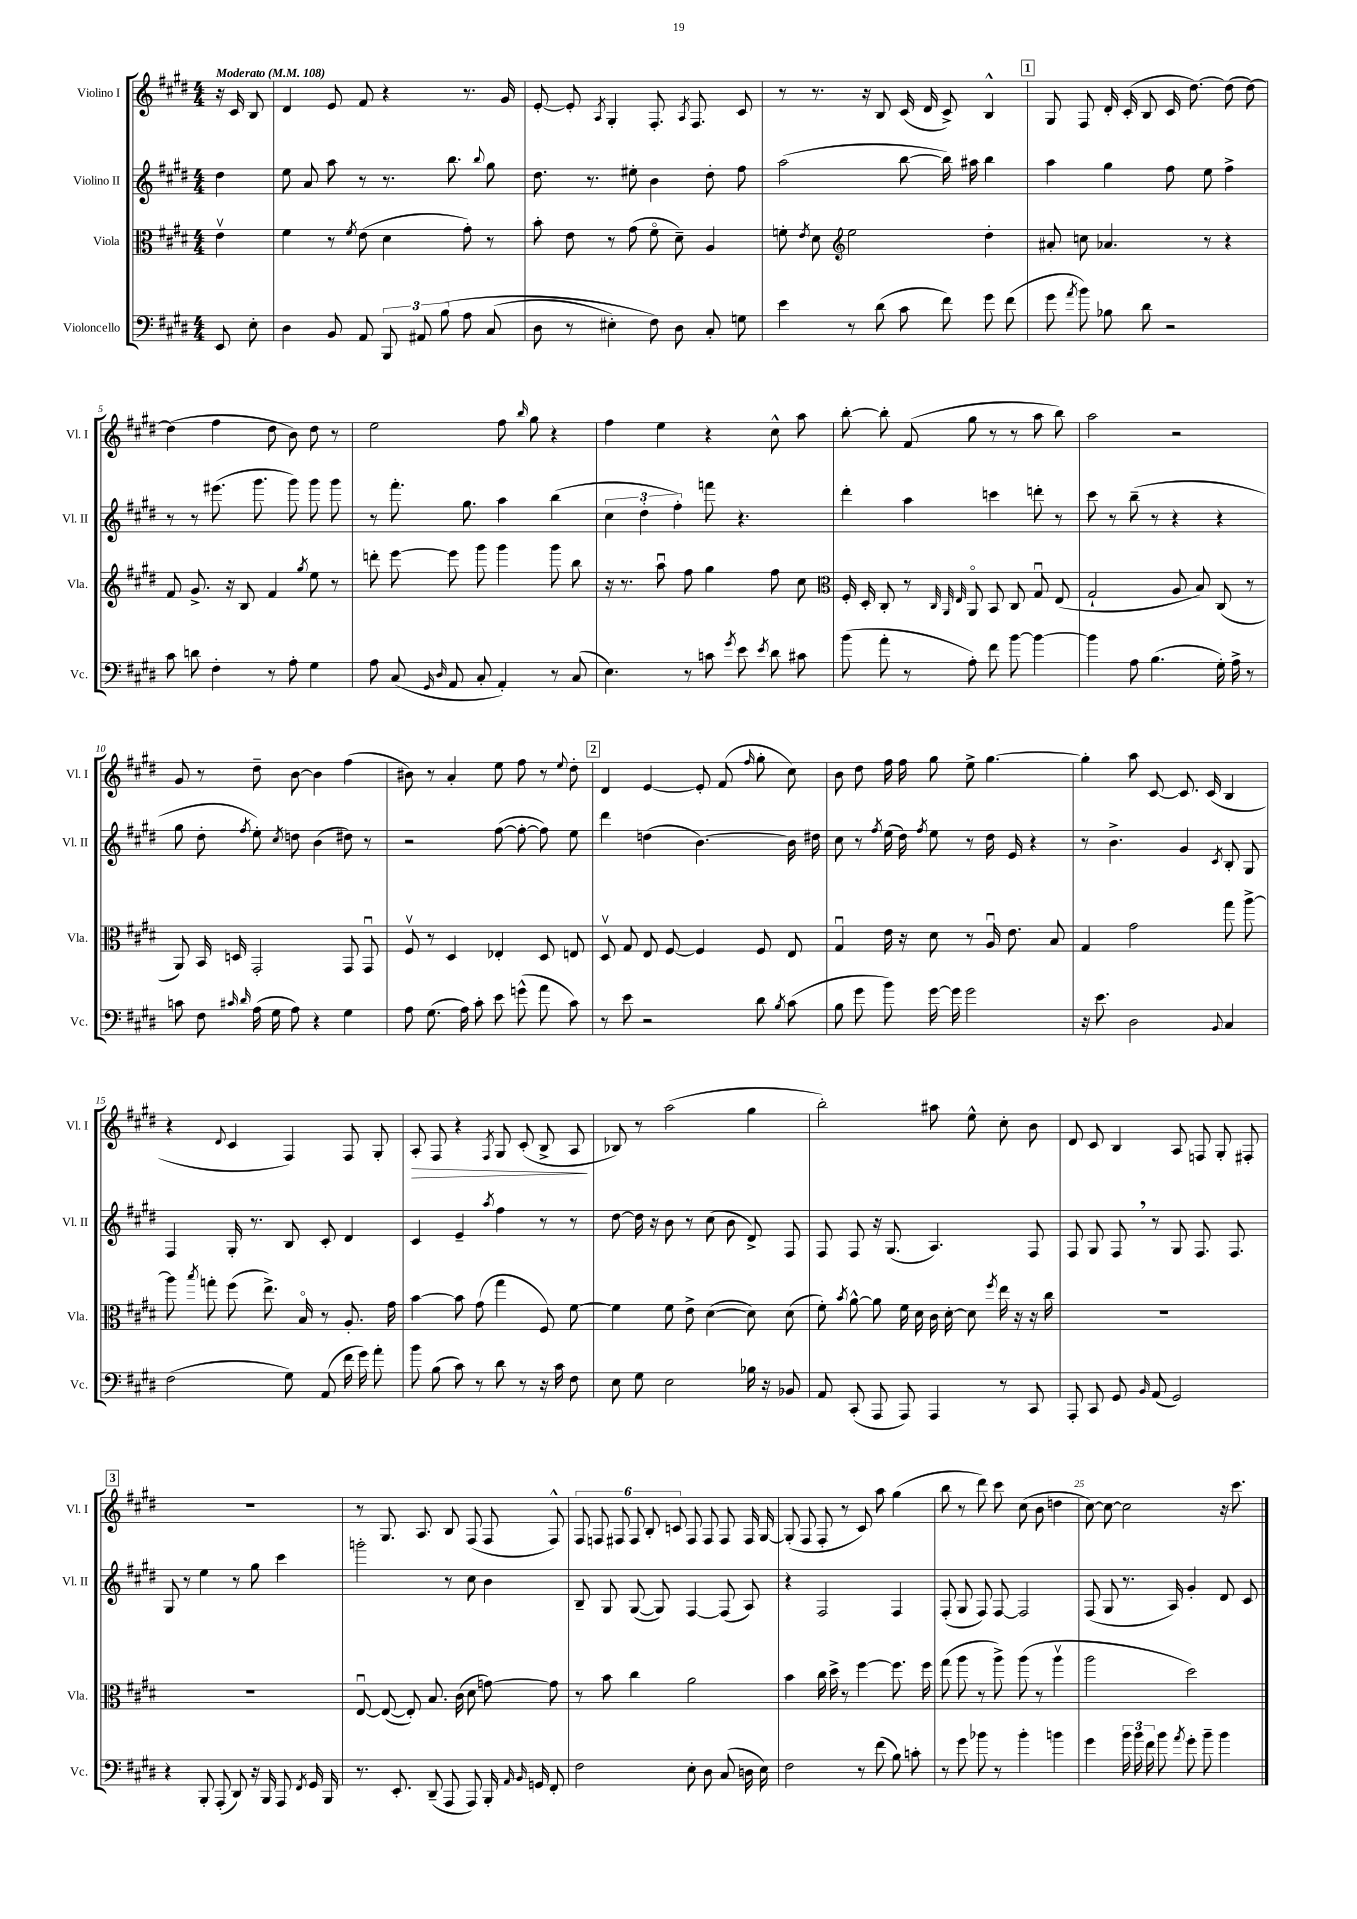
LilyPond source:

<<
\new StaffGroup <<
\new Staff = "s0" \with { instrumentName = "Violino I" shortInstrumentName = "Vl. I" } {
    \clef treble \key e \major \numericTimeSignature \time 4/4 \partial 4 \tempo "Moderato" 4 = 108
    \autoBeamOff r16 cis'16 b8 |
    dis'4 e'8 fis'8 r4 r8. gis'16 |
    e'8~-. e'8-. \acciaccatura { a8 } gis4-. fis8.-. \acciaccatura { a8 } fis8. cis'8 |
    r8 r8. r16 b8 cis'16( dis'16 cis'8->) b4-^ |
    \mark \markup { \box "1" } gis8 fis8 dis'16-. cis'16-.( b8 cis'16 dis''8.~) dis''8( dis''8~) |
    dis''4( fis''4 dis''8 b'8) dis''8 r8 |
    e''2 fis''8 \grace { b''16 } gis''8 r4 |
    fis''4 e''4 r4 cis''8-^ a''8 |
    b''8~-. b''8-. fis'8( gis''8 r8 r8 a''8 b''8) |
    a''2 r2 |
    gis'8 r8 dis''8-- b'8~ b'4 fis''4( |
    bis'8) r8 a'4-. e''8 fis''8 r8 \appoggiatura { e''8 } dis''8-. |
    \mark \markup { \box "2" } dis'4 e'4~ e'8-. fis'8( \grace { fis''16 } gis''8-. cis''8) |
    b'8 dis''8 fis''16 fis''16 gis''8 e''8-> gis''4.~ |
    gis''4-. a''8 cis'8~ cis'8. cis'16( b4 |
    r4 \appoggiatura { dis'8 } cis'4 fis4) fis8 gis8-. |
    a8-.\> fis8 r4 \acciaccatura { fis8 } gis8 cis'8-.( b8-> a8\! |
    bes8) r8 a''2( gis''4 |
    b''2-.) ais''8 e''8-^ cis''8-. b'8 |
    dis'8 cis'8 b4 a8 f8 gis8-. fis8-. |
    \mark \markup { \box "3" } R1 |
    r8 gis8. a8. b8 fis8( fis8 fis8-^) |
    \tuplet 6/4 { fis8 f8 fis8 fis8 b8-. c'8 } fis8 fis8 fis8 fis16 gis16~ |
    gis8-.( fis8 fis8-. r8 cis'8) a''8 gis''4( |
    b''8 r8 dis'''8) cis'''8 cis''8( b'8 d''4 |
    cis''8~) cis''8~ cis''2 r16 cis'''8. \bar "|." |
}
\new Staff = "s1" \with { instrumentName = "Violino II" shortInstrumentName = "Vl. II" } {
    \clef treble \key e \major \numericTimeSignature \time 4/4 \partial 4
    \autoBeamOff dis''4 |
    e''8 a'8 a''8 r8 r8. b''8. \appoggiatura { b''8 } gis''8 |
    dis''8. r8. eis''8-. b'4 dis''8-. fis''8 |
    a''2( b''8~ b''16) ais''16 b''4 |
    \mark \markup { \box "1" } a''4 gis''4 fis''8 e''8 fis''4-> |
    r8 r8 eis'''8.( gis'''8. gis'''8) gis'''8 gis'''8 |
    r8 fis'''8.-. gis''8. a''4 b''4( |
    \tuplet 3/2 { cis''4 dis''4-. fis''4-.) } f'''8 r4. |
    dis'''4-. a''4 c'''4 d'''8-. r8 |
    cis'''8 r8 b''8--( r8 r4 r4 |
    gis''8 dis''8-. \acciaccatura { fis''8 } e''8-.) \acciaccatura { cis''8 } d''8 b'4( dis''8) r8 |
    r2 fis''8~( fis''8~-. fis''8) e''8 |
    \mark \markup { \box "2" } dis'''4 d''4( b'4.~) b'16 dis''16 |
    cis''8 r8 \acciaccatura { fis''8 } e''16( dis''16) \acciaccatura { fis''8 } e''8 r8 dis''16 e'16 r4 |
    r8 b'4.-> gis'4 \acciaccatura { cis'8 } b8-. gis8 |
    fis4 gis16-. r8. b8 cis'8-. dis'4 |
    cis'4 e'4-- \acciaccatura { a''8 } fis''4 r8 r8 |
    dis''8~ dis''16 r16 b'8 r8 cis''8( b'8 dis'8->) fis8 |
    fis8 fis8 r16 gis8.( a4.) fis8 |
    fis8 gis8 fis8 \breathe r8 gis8 fis8. fis8. |
    \mark \markup { \box "3" } gis8 r8 e''4 r8 gis''8 cis'''4 |
    g'''2-. r8 cis''8 b'4 |
    b8-- gis8 gis8~( gis8) fis4~ fis8( a8) |
    r4 fis2 fis4 |
    fis8-.( gis8 fis8) fis8~ fis2 |
    fis8( gis8 r8. a16) gis'4-. dis'8 cis'8 \bar "|." |
}
\new Staff = "s2" \with { instrumentName = "Viola" shortInstrumentName = "Vla." } {
    \clef alto \key e \major \numericTimeSignature \time 4/4 \partial 4
    \autoBeamOff e'4\upbow |
    fis'4 r8 \acciaccatura { fis'8 } e'8( dis'4 gis'8-.) r8 |
    b'8-. e'8 r8 gis'8( fis'8\flageolet dis'8--) a4 |
    f'8-. \acciaccatura { e'8 } dis'8 \clef treble e''2 dis''4-. |
    \mark \markup { \box "1" } ais'8-. c''8 aes'4. r8 r4 |
    fis'8 gis'8.-> r16 b8 fis'4 \acciaccatura { gis''8 } e''8 r8 |
    d'''8-. e'''8~ e'''8 gis'''8 gis'''4 gis'''8 b''8 |
    r16 r8. a''8\downbow fis''8 gis''4 fis''8 cis''8 |
    \clef alto fis16-. dis16-. cis8-. r8 \grace { cis32 a,32 e32 } a,8\flageolet b,8 cis8 gis8\downbow e8( |
    gis2-! a8 b8) cis8( r8 |
    a,8) b,16 d16 gis,2-. gis,8 gis,8\downbow |
    fis8\upbow r8 dis4 ees4-. dis8 e8 |
    \mark \markup { \box "2" } dis8\upbow gis8 e8 fis8~ fis4 fis8 e8 |
    gis4\downbow e'16 r16 dis'8 r8 a16\downbow e'8. b8 |
    gis4 gis'2 gis''8 a''8~-> |
    a''8 \acciaccatura { b''8 } g''8-. fis''8( e''8.->) b16\flageolet r8 a8.-. gis'16 |
    b'4~ b'8 gis'8( gis''4 fis8) fis'8~ |
    fis'4 fis'8 e'8-> dis'4~( dis'8) dis'8( |
    fis'8-.) \acciaccatura { b'8 } a'8~-^ a'8 fis'16 dis'16 cis'16 dis'16~-. dis'8 \acciaccatura { fis''8 } e''16 r16 r16 cis''16 |
    R1 |
    \mark \markup { \box "3" } R1 |
    e8~\downbow e8~( e8-.) b8. cis'16( dis'8 g'8~) g'8 |
    r8 b'8 cis''4 a'2 |
    b'4 cis''16 dis''16-> r8 fis''4~ fis''8. fis''16 |
    gis''8( a''8 r8 a''8->) a''8( r8 a''4\upbow |
    a''2 dis''2) \bar "|." |
}
\new Staff = "s3" \with { instrumentName = "Violoncello" shortInstrumentName = "Vc." } {
    \clef bass \key e \major \numericTimeSignature \time 4/4 \partial 4
    \autoBeamOff e,8 e8-. |
    dis4 b,8 a,8 \tuplet 3/2 { b,,8 ais,8 b8\( } a8 cis8( |
    dis8 r8 eis4-.) fis8\) dis8 cis8-. g8 |
    e'4 r8 dis'8( cis'8 fis'8) gis'8 fis'8( |
    \mark \markup { \box "1" } gis'8 \acciaccatura { a'8 } b'8) bes8 dis'8 r2 |
    cis'8 d'8 fis4-. r8 a8-. gis4 |
    a8 cis8( \grace { gis,16 dis16 } a,8 cis8-. a,4-.) r8 cis8( |
    e4.) r8 c'8 \acciaccatura { gis'8 } e'8 \acciaccatura { e'8 } dis'8 cis'8 |
    b'8( a'8-. r8 a8-.) fis'8 b'8~ b'4~ |
    b'4 a8 b4.( gis16-.) a16-> r8 |
    c'8 fis8 \grace { cis'16 dis'16 } a16( gis16 a8) r4 gis4 |
    a8 gis8.( a16) cis'8-. e'8 g'8-^( a'8 cis'8) |
    \mark \markup { \box "2" } r8 e'8 r2 dis'8 \acciaccatura { b8 } cis'8( |
    b8 gis'8 b'8) gis'16~ gis'16 gis'2 |
    r16 e'8. dis2 \appoggiatura { b,8 } cis4 |
    fis2( gis8) a,8( fis'16 gis'16) a'8-. |
    b'8 b8( cis'8) r8 dis'8 r8 r16 cis'16 fis8 |
    e8 gis8 e2 bes16 r16 bes,8 |
    a,8 cis,8-.( a,,8 a,,8) a,,4 r8 cis,8 |
    a,,8-. cis,8 gis,8 \grace { b,16 } a,8( gis,2) |
    \mark \markup { \box "3" } r4 b,,8-. a,,8-.( dis,8) r16 b,,16 a,,8 \acciaccatura { fis,8 } gis,16 b,,16 |
    r8. e,8.-. dis,8--( a,,8 a,,8) b,,16-. \grace { a,16 b,16 } g,16 fis,8-. |
    fis2 e8-. dis8 cis8( d16 e16) |
    fis2 r8 fis'8( b8) c'8-. |
    r8 gis'8 bes'8 r8 bes'4-. b'4 |
    gis'4 \tuplet 3/2 { b'16 b'16 fis'16 } b'8 \acciaccatura { a'8 } gis'8-. b'8-- b'4 \bar "|." |
}
>>
>>
\layout { \context { \Score \override BarNumber.break-visibility = ##(#f #t #t) barNumberVisibility = #(every-nth-bar-number-visible 5) } }
